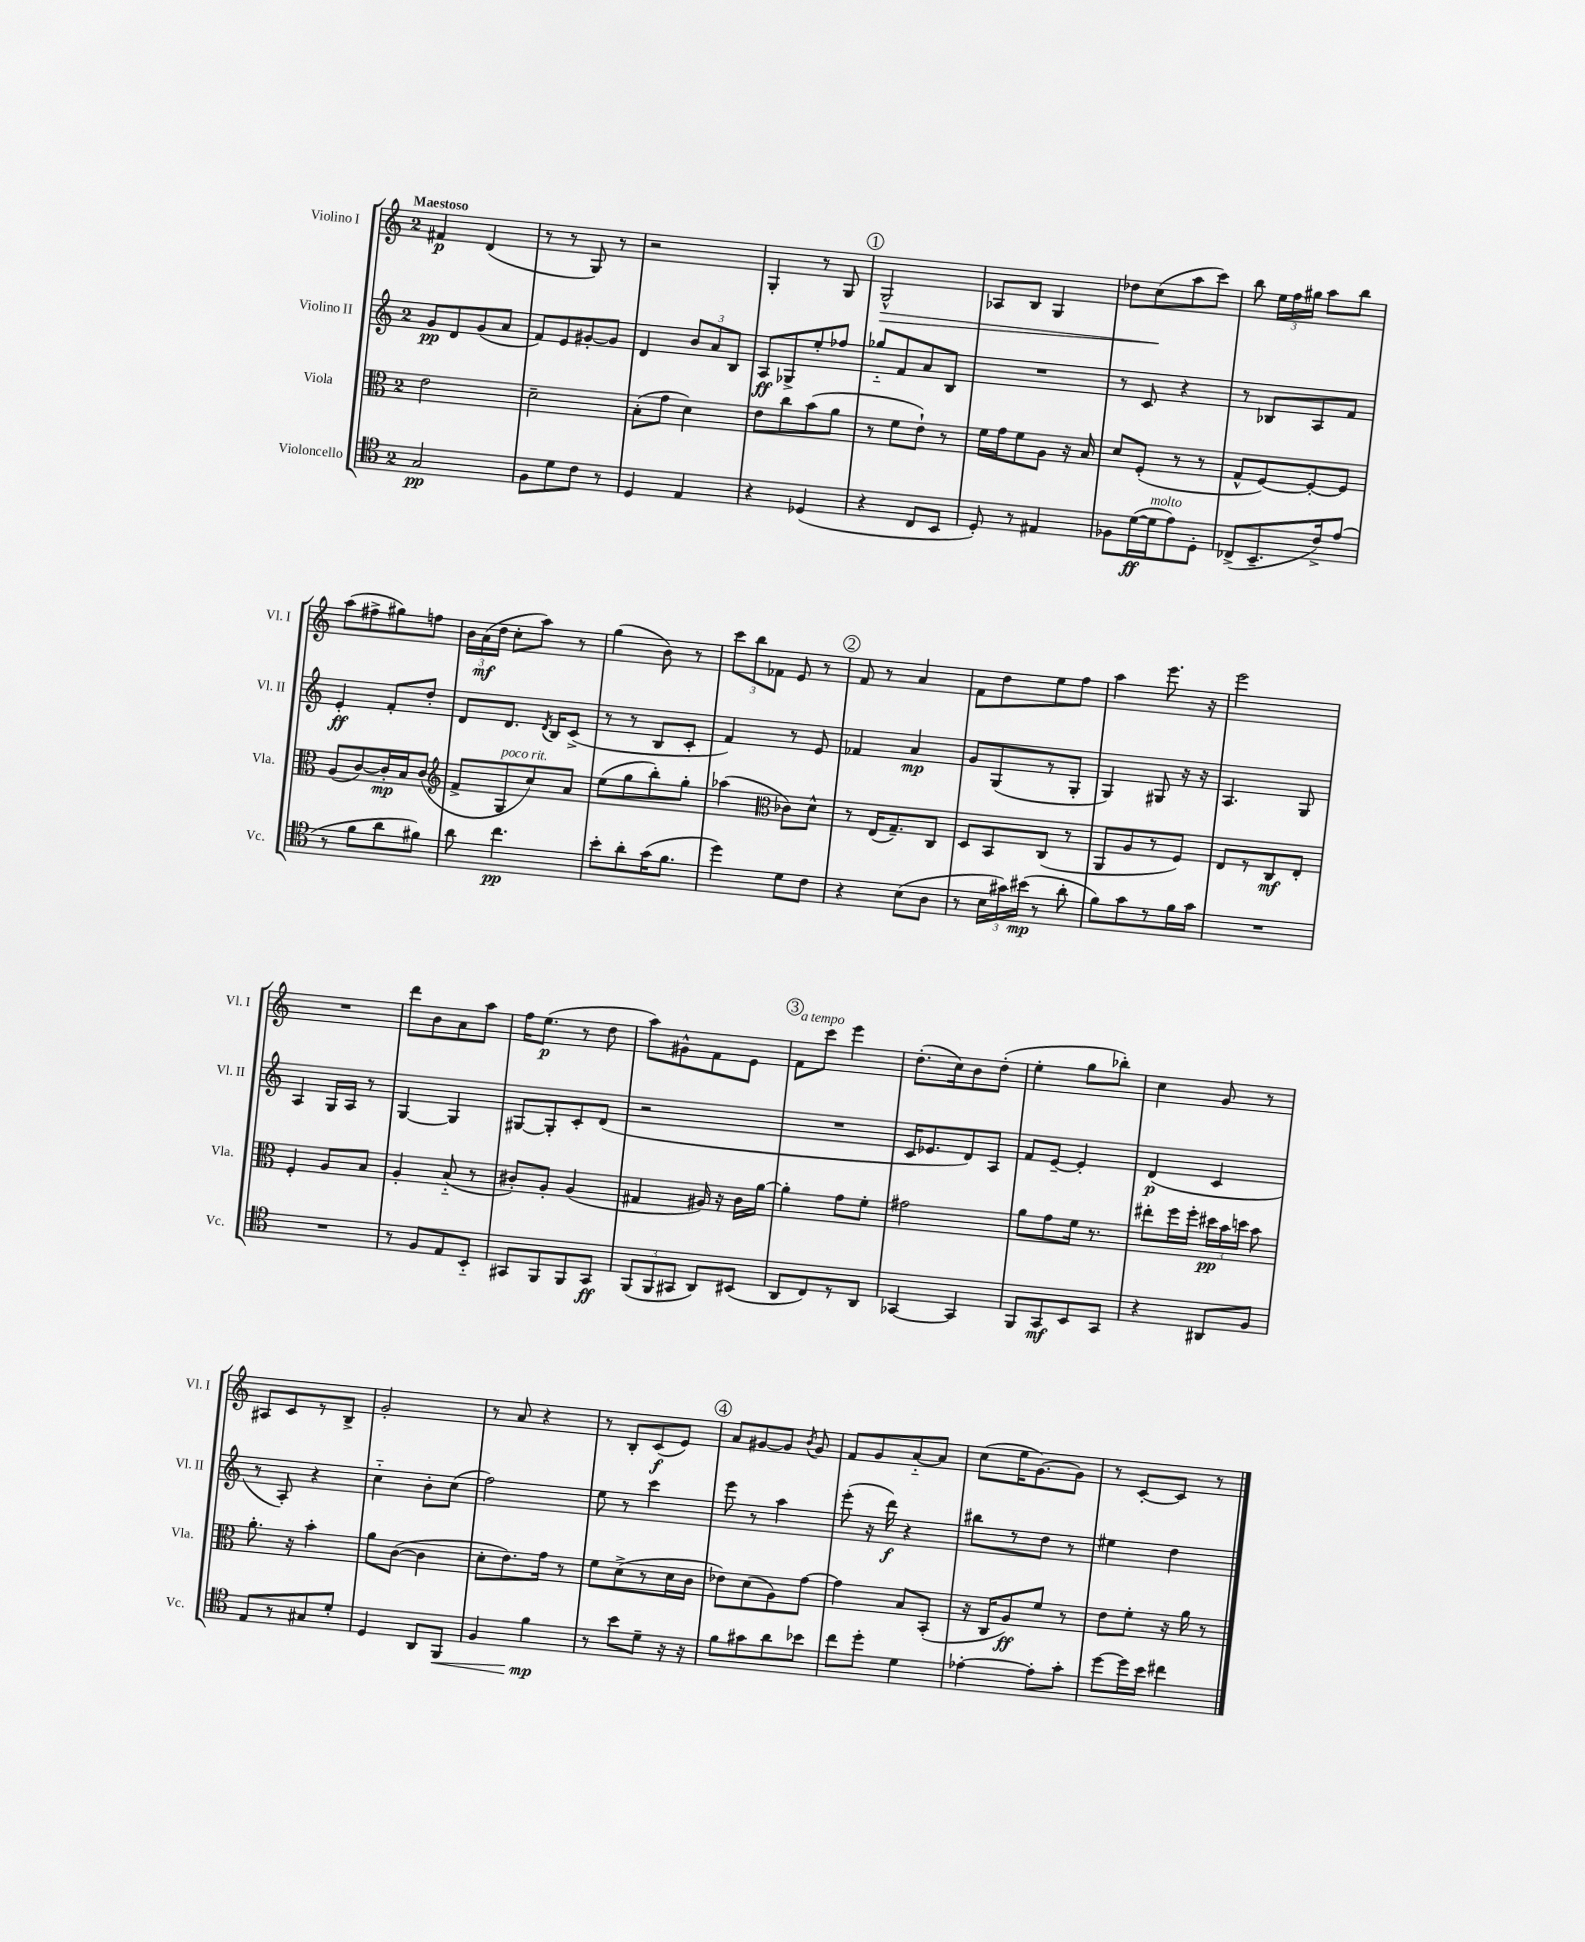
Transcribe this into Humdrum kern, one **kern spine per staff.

**kern	**dynam	**kern	**dynam	**kern	**dynam	**kern	**dynam
*part4	*part4	*part3	*part3	*part2	*part2	*part1	*part1
*staff4	*staff4	*staff3	*staff3	*staff2	*staff2	*staff1	*staff1
*I"Violoncello	*	*I"Viola	*	*I"Violino II	*	*I"Violino I	*
*I'Vc.	*	*I'Vla.	*	*I'Vl. II	*	*I'Vl. I	*
*clefC4	*	*clefC3	*	*clefG2	*	*clefG2	*
*k[]	*	*k[]	*	*k[]	*	*k[]	*
*M2/4	*	*M2/4	*	*M2/4	*	*M2/4	*
=1	=1	=1	=1	=1	=1	=1	=1
!	!	!	!	!	!	!LO:TX:a:B:t=Maestoso	!
2G/	pp	2e\	.	8g/L	pp	4f#X/	p
.	.	.	.	8d/	.	.	.
.	.	.	.	(8g/	.	(4d/	.
.	.	.	.	8a/J	.	.	.
=2	=2	=2	=2	=2	=2	=2	=2
8F\L	.	2d~\	.	8f/L)	.	8r	.
8d\	.	.	.	8e/	.	8r	.
8c\J	.	.	.	[8g#X'/	.	8G/)	.
8r	.	.	.	8g#/J]	.	8r	.
=3	=3	=3	=3	=3	=3	=3	=3
4D/	.	(8B'\L	.	4d/	.	2r	.
.	.	8g\J	.	.	.	.	.
4E/	.	4d\)	.	12b/L	.	.	.
.	.	.	.	12a/	.	.	.
.	.	.	.	12B/J	.	.	.
=4	=4	=4	=4	=4	=4	=4	=4
4r	.	8e\L	.	8A/L	ff	4G'/	.
.	.	8cc\	.	8G-X^/	.	.	.
(4D-X/	.	(8b\	.	8ee'/	.	8r	.
.	.	8a\J	.	8ff-X/J	.	8G/	.
!!LO:REH:place=s1:t=1
=5	=5	=5	=5	=5	=5	=5	=5
!	!	!	!	!	!	!	!LO:HP:b
4r	.	8r	.	8gg-X/L	.	2G^^/	>
.	.	8f\L	.	8f/	.	.	.
8C/L	.	8e`\J)	.	8a/	.	.	.
8BB/J	.	8r	.	8B/J	.	.	.
=6	=6	=6	=6	=6	=6	=6	=6
8D'/)	.	16f\LL	.	2r	.	8A-X/L	.
.	.	16g\J	.	.	.	.	.
8r	.	8f\	.	.	.	8B/J	.
4E#X/	.	8A\J	.	.	.	4G/	.
.	.	16r	.	.	.	.	.
.	.	16B/	.	.	.	.	.
=7	=7	=7	=7	=7	=7	=7	=7
8F-X\L	.	8d/L	.	8r	.	8dd-X\L	.
([16d\L	ff	(8F'/J	.	8c/	.	(8cc\	.
!LO:TX:a:i:t=molto	!	!	!	!	!	!	!
16d\J]	.	.	.	.	.	.	.
8e\)	.	8r	.	4r	.	8aa\	]
8D'\J	.	8r	.	.	.	8ccc\J)	.
=8	=8	=8	=8	=8	=8	=8	=8
(8C-X^/L	.	8G^^/L	.	8r	.	8bb\	.
8.BB~/	.	[8F/)	.	8B-X/L	.	24ee\LL	.
.	.	.	.	.	.	24ff\	.
.	.	.	.	.	.	24gg#X\JJ	.
.	.	8F'/_	.	8A/	.	8aa\L	.
16c^/k)	.	.	.	.	.	.	.
(8e/J	.	8F/J]	.	8f/J	.	8bb\J	.
!!LO:LB:g=z
=9	=9	=9	=9	=9	=9	=9	=9
8r	.	(8A/L	.	4e'/	ff	(8aa\L	.
8f\L	.	[8c/)	.	.	.	8ff#X^\	.
8a\	.	16c'/L]	mp	8f'/L	.	8gg#X\)	.
.	.	16B/J	.	.	.	.	.
8f#X\J)	.	(8c/J	.	8dd'/J	.	8ffn\J	.
=10	=10	=10	=10	=10	=10	=10	=10
*	*	*clefG2	*	*	*	*	*
8a\	.	8f^/L	.	8d/L	.	24b\LL	.
.	.	.	.	.	.	(24a\	mf
.	.	.	.	.	.	24dd\JJ	.
!	!	!LO:TX:a:i:t=poco rit.	!	!	!	!	!
4.cc\	pp	8G/	.	8.d/J	.	8cc'\L	.
.	.	8cc/)	.	.	.	8aa\J)	.
.	.	.	.	8qd/	.	.	.
.	.	.	.	16B/KL	.	.	.
.	.	8a/J	.	(8c^/J	.	8r	.
=11	=11	=11	=11	=11	=11	=11	=11
8b'\L	.	(8ee\L	.	8r	.	(4gg\	.
8a'\	.	8gg\	.	8r	.	.	.
(16g\K	.	8bb'\)	.	8B/L	.	8b\)	.
8.f\J	.	.	.	.	.	.	.
.	.	8gg'\J	.	8c'/J	.	8r	.
=12	=12	=12	=12	=12	=12	=12	=12
4dd\)	.	(4aa-X\	.	4f/)	.	12ccc\L	.
.	.	.	.	.	.	12bb\	.
.	.	.	.	.	.	12f-X\J	.
*	*	*clefC3	*	*	*	*	*
8d\L	.	8c-X\L)	.	8r	.	8e/	.
8c\J	.	8d^^\J	.	8e/	.	8r	.
!!LO:REH:place=s1:t=2
=13	=13	=13	=13	=13	=13	=13	=13
4r	.	8r	.	4f-X/	.	8f/	.
.	.	(16E/KL	.	.	.	8r	.
.	.	8.G~/)	.	.	.	.	.
(8B\L	.	.	.	4a/	mp	4a/	.
8A\J	.	8C/J	.	.	.	.	.
=14	=14	=14	=14	=14	=14	=14	=14
8r	.	8D/L	.	8g/L	.	8f\L	.
24B\LL	.	8BB/	.	(8G/	.	8dd\	.
24g#X\)	.	.	.	.	.	.	.
(24b#X\JJ	mp	.	.	.	.	.	.
8r	.	(8C/J	.	8r	.	8ee\	.
8a'\	.	8r	.	8G'/J	.	8ff\J	.
=15	=15	=15	=15	=15	=15	=15	=15
8f\L)	.	8AA/L	.	4G/)	.	4aa\	.
8g\	.	8A/	.	.	.	.	.
8r	.	8r	.	8G#X/	.	8.eee\	.
16f\L	.	8F/J)	.	16r	.	.	.
16g\JJ	.	.	.	16r	.	16r	.
=16	=16	=16	=16	=16	=16	=16	=16
2r	.	8E/L	.	4.A/	.	2eee\	.
.	.	8r	.	.	.	.	.
.	.	8C/	mf	.	.	.	.
.	.	8E'/J	.	8G/	.	.	.
!!LO:LB:g=z
=17	=17	=17	=17	=17	=17	=17	=17
2r	.	4F'/	.	4A/	.	2r	.
.	.	8A/L	.	16G/LL	.	.	.
.	.	.	.	16A/JJ	.	.	.
.	.	8B/J	.	8r	.	.	.
=18	=18	=18	=18	=18	=18	=18	=18
8r	.	4A'/	.	[4G/	.	8ddd\L	.
8F/L	.	.	.	.	.	8b\	.
8E/	.	(8B/	.	4G/]	.	8a\	.
8BB/J	.	8r	.	.	.	8aa\J	.
=19	=19	=19	=19	=19	=19	=19	=19
8GG#X/L	.	8c#X'/L)	.	[8G#X/L	.	16ff\KL	.
.	.	.	.	.	.	(8.ee\J	p
8FF/	.	8A'/J	.	8G#'/]	.	.	.
8FF/	.	(4A/	.	8c'/	.	8r	.
8GG#/J	ff	.	.	(8d/J	.	8dd\	.
=20	=20	=20	=20	=20	=20	=20	=20
(12FF/L	.	4G#X/	.	2r	.	8aa\L)	.
12FF/	.	.	.	.	.	.	.
.	.	.	.	.	.	8g#X^^\	.
12GG#X/J	.	.	.	.	.	.	.
8AA/L)	.	16A#X/)	.	.	.	8f\	.
.	.	16r	.	.	.	.	.
(8BB#X/J	.	16c\LL	.	.	.	8e\J	.
.	.	[16a\JJ	.	.	.	.	.
!!LO:REH:place=s1:t=3
=21	=21	=21	=21	=21	=21	=21	=21
!	!	!	!	!	!	!LO:TX:a:i:t=a tempo	!
8AA/L	.	4a'\]	.	2r	.	8f\L	.
8C/)	.	.	.	.	.	8ccc\J	.
8r	.	8g\L	.	.	.	4eee\	.
8AA/J	.	8f'\J	.	.	.	.	.
=22	=22	=22	=22	=22	=22	=22	=22
[4GG-X/	.	2g#X\	.	16c/KL	.	(8.dd'\L	.
.	.	.	.	8.e-X/	.	.	.
.	.	.	.	.	.	16cc\k)	.
4GG-/]	.	.	.	8d/)	.	8b\	.
.	.	.	.	8A/J	.	(8dd'\J	.
=23	=23	=23	=23	=23	=23	=23	=23
8FF/L	.	8a\L	.	8f/L	.	4ee'\	.
8GG/	mf	8g\	.	[8e~/J	.	.	.
8BB/	.	16f\Jk	.	4e'/]	.	8gg\L	.
.	.	8.r	.	.	.	.	.
8GG/J	.	.	.	.	.	8bb-X'\J)	.
=24	=24	=24	=24	=24	=24	=24	=24
4r	.	8ee#X'\L	.	(4d/	p	4cc\	.
.	.	16ff\L	.	.	.	.	.
.	.	16ff'\JJ	.	.	.	.	.
8AA#X/L	.	24dd#X\LL	pp	4c/	.	8g/	.
.	.	24b\	.	.	.	.	.
.	.	24ddn\JJ	.	.	.	.	.
8F/J	.	8b\	.	.	.	8r	.
!!LO:LB:g=z
=25	=25	=25	=25	=25	=25	=25	=25
8E/L	.	8.a'\	.	8r	.	8A#X/L	.
8r	.	.	.	8A'/)	.	8c/	.
.	.	16r	.	.	.	.	.
8G#X/	.	4b'\	.	4r	.	8r	.
8d'/J	.	.	.	.	.	8B^/J	.
=26	=26	=26	=26	=26	=26	=26	=26
4D/	.	8a\L	.	4cc\	.	2g'/	.
.	.	([8c\J	.	.	.	.	.
8AA/L	.	4c\]	.	8b'\L	.	.	.
!	!LO:HP:b	!	!	!	!	!	!
8FF/J	<	.	.	(8cc\J	.	.	.
=27	=27	=27	=27	=27	=27	=27	=27
4F/	.	8d'\L	.	2ff\)	.	8r	.
.	.	8.e\)	.	.	.	8a/	.
4f\	mp	.	.	.	.	4r	.
.	.	16g\Jk	.	.	.	.	.
.	.	8r	.	.	.	.	.
.	[	.	.	.	.	.	.
=28	=28	=28	=28	=28	=28	=28	=28
8r	.	8f\L	.	8ee\	.	8r	.
8b\L	.	(8d^\	.	8r	.	8B'/L	.
8d~\J	.	8r	.	4ccc\	.	(8c/	f
16r	.	16d\L	.	.	.	8e/J)	.
16r	.	16c\JJ	.	.	.	.	.
!!LO:REH:place=s1:t=4
=29	=29	=29	=29	=29	=29	=29	=29
8f\L	.	8e-X\L)	.	8eee\	.	8a/L	.
8g#X\	.	(8d\	.	8r	.	[8g#X/	.
8a\	.	8A\)	.	4aa\	.	8g#/J]	.
.	.	.	.	.	.	8qb/	.
8b-X\J	.	[8g\J	.	.	.	8g#/	.
=30	=30	=30	=30	=30	=30	=30	=30
8cc\L	.	4g\]	.	(8eee'\	.	8f/L	.
8dd'\J	.	.	.	16r	.	8g/	.
.	.	.	.	16ddd\)	f	.	.
4d\	.	8B/L	.	4r	.	[8a/	.
.	.	(8BB'/J	.	.	.	8a/J]	.
=31	=31	=31	=31	=31	=31	=31	=31
[4e-X'\	.	16r	.	8bb#X\L	.	(8cc\L	.
.	.	16C/KL	.	.	.	.	.
.	.	8A/)	ff	8r	.	16ee\K	.
.	.	.	.	.	.	[8.g\)	.
8e-'\L]	.	8f/J	.	8dd\J	.	.	.
8g'\J	.	8r	.	8r	.	8g\J]	.
=32	=32	=32	=32	=32	=32	=32	=32
[8dd\L	.	8e\L	.	4ee#X\	.	8r	.
16dd\L]	.	8f'\J	.	.	.	[8c'/L	.
16b\JJ	.	.	.	.	.	.	.
4cc#X\	.	16r	.	4dd\	.	8c/J]	.
.	.	16a\	.	.	.	.	.
.	.	8r	.	.	.	8r	.
==	==	==	==	==	==	==	==
*-	*-	*-	*-	*-	*-	*-	*-
